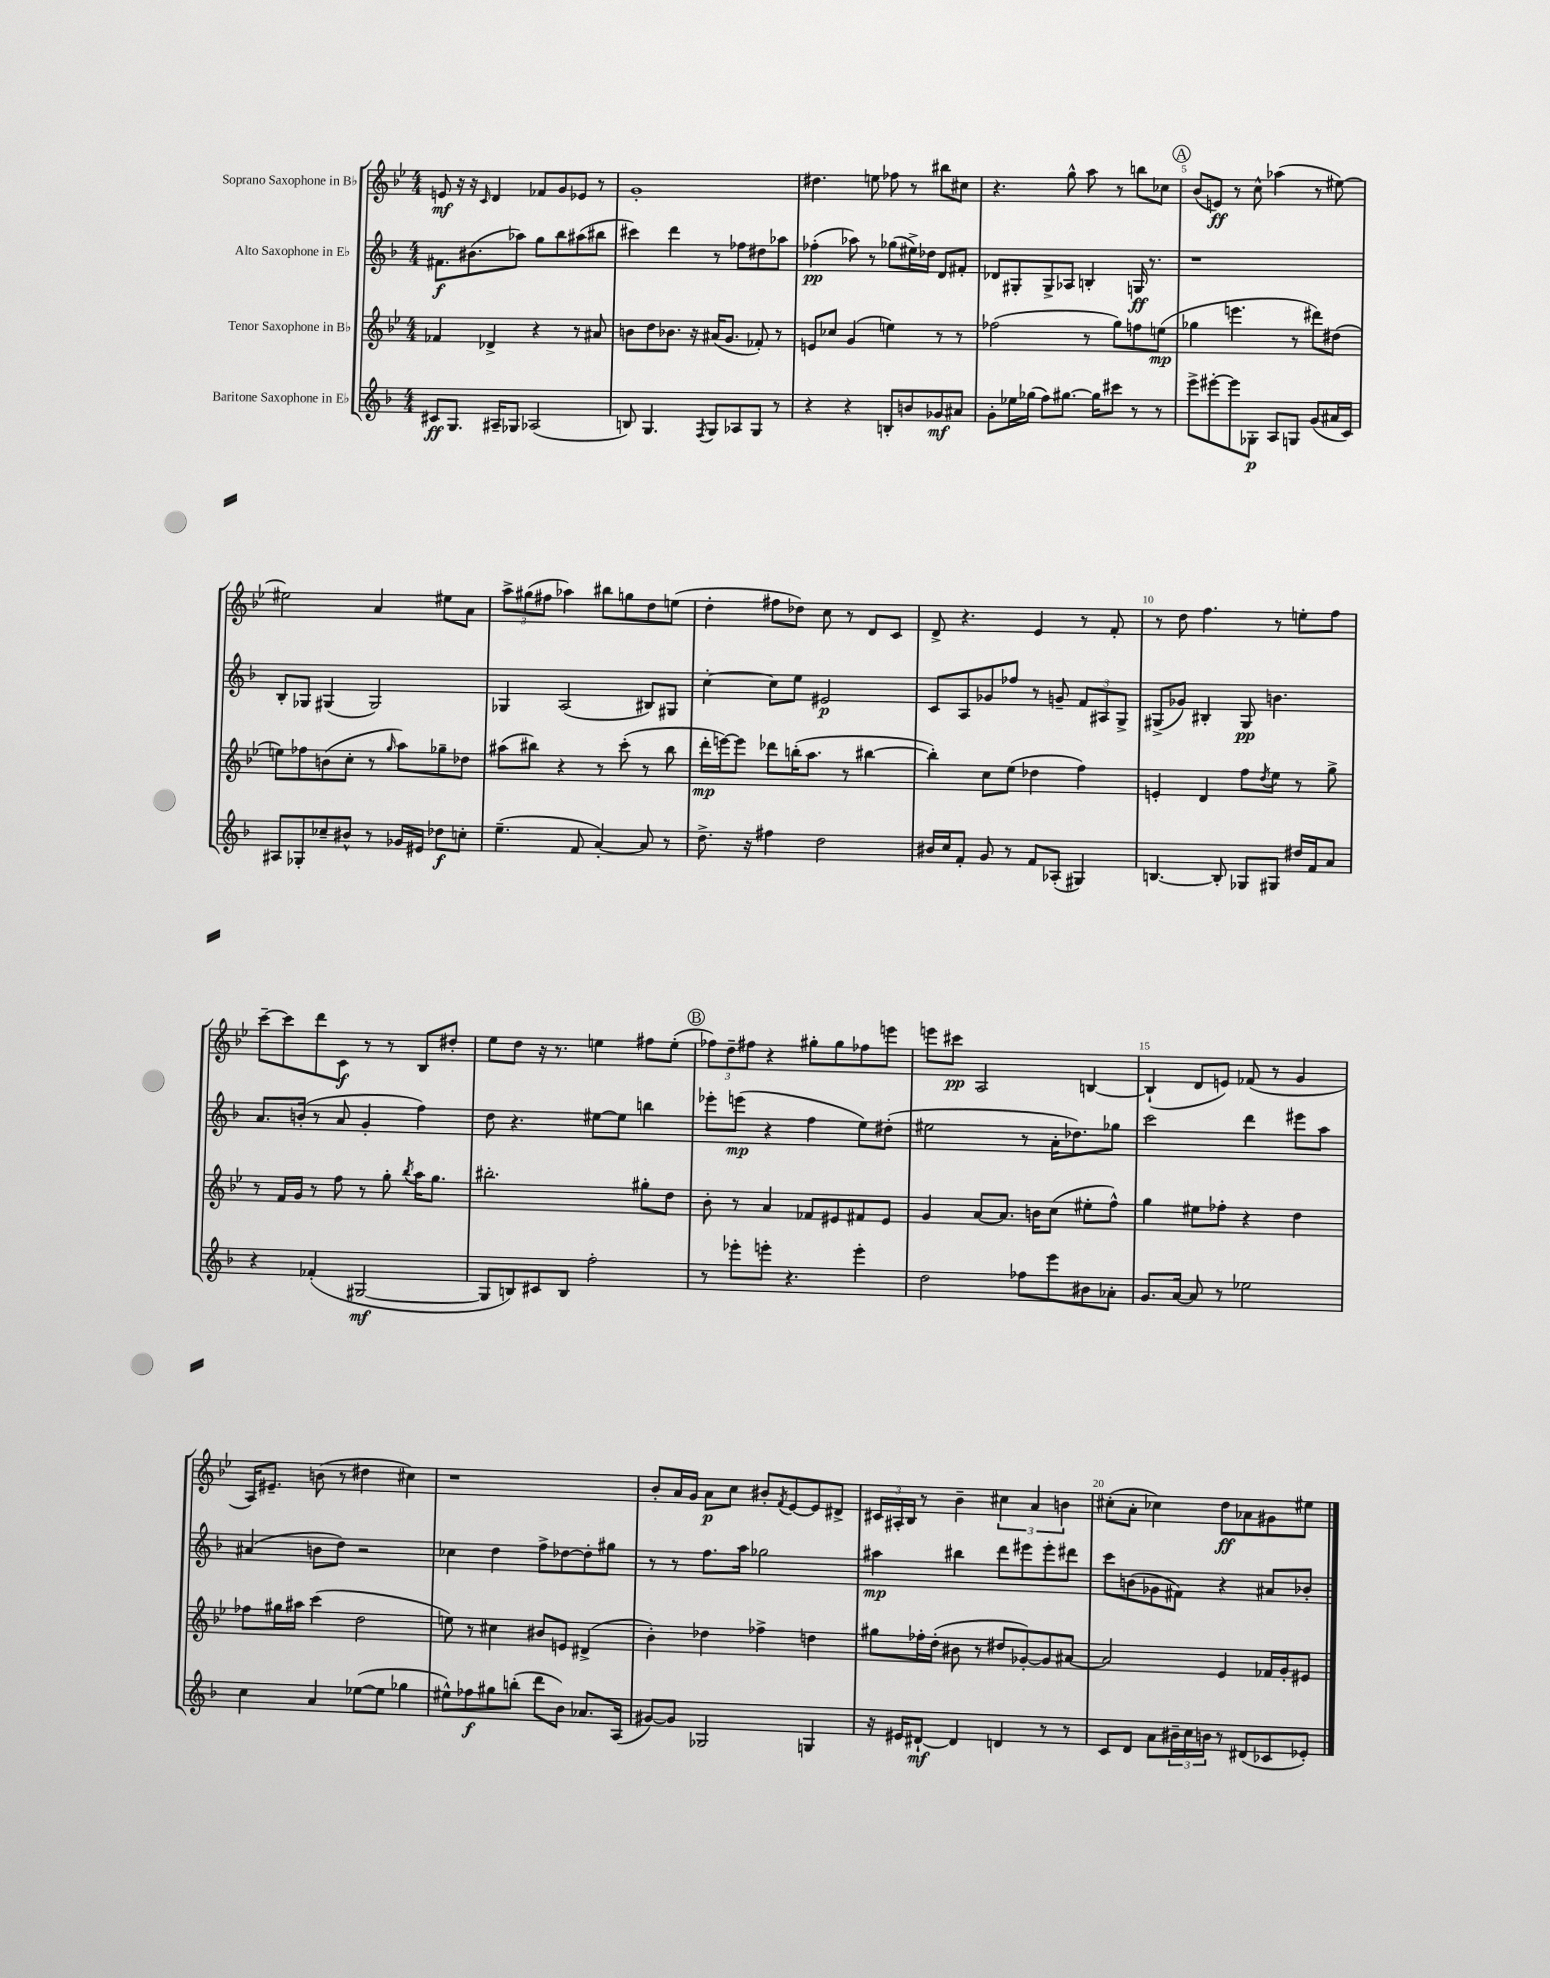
<<
\new StaffGroup <<
\new Staff = "s0" \with { instrumentName = "Soprano Saxophone in Bb" } {
    \clef treble \key bes \major \numericTimeSignature \time 4/4
    e'8\mf r16 r16 \grace { c'16 } d'4 fes'8 g'8 ees'8 r8 |
    g'1-. |
    dis''4. e''8 fes''8 r8 bis''8 cis''8 |
    r4. g''8-^ a''8 r8 b''8 ces''8 |
    \mark \markup { \circle "A" } bes'8( e'8\ff) r8 c''8-^ aes''4( r8 eis''8~) |
    eis''2 a'4 eis''8 a'8 |
    \tuplet 3/2 { a''8-> gis''8( fis''8 } aes''4) bis''8 g''8 d''8 e''8( |
    d''4-. fis''8 des''8) c''8 r8 d'8 c'8 |
    d'8-> r4. ees'4 r8 f'8-. |
    r8 d''8 f''4. r8 e''8-. f''8 |
    c'''8~-- c'''8 d'''8 c'8\f r8 r8 bes8 dis''8-. |
    ees''8 d''8 r16 r8. e''4 fis''8 e''8-.( |
    \mark \markup { \circle "B" } \tuplet 3/2 { fes''8) d''8-- fis''8 } r4 gis''8-. gis''8 fes''8 e'''8 |
    e'''8 cis'''8\pp a2 b4~ |
    b4-!( d'8 e'8) fes'8( r8 g'4 |
    a16) eis'8.-- b'8( r8 dis''4 cis''4) |
    r1 |
    bes'8-. a'16 g'16 a'8\p c''8 bis'8-. \acciaccatura { f'8 } ees'8~ ees'8 dis'8-> |
    \tuplet 3/2 { cis'16 ais16-. bes16 } r8 bes'4-- \tuplet 3/2 { cis''4 a'4 b'4 } |
    cis''8-.( a'8-. ces''4) d''8\ff aes'8 gis'8 eis''8 \bar "|." |
}
\new Staff = "s1" \with { instrumentName = "Alto Saxophone in Eb" } {
    \clef treble \key f \major \numericTimeSignature \time 4/4
    fis'8.\f bis'8.( aes''8) g''8 bes''8 ais''8( bis''8 |
    cis'''4) d'''4 r8 fes''8 dis''8 aes''8 |
    fes''4-.\pp( aes''8) r8 ges''8( eis''16->) des''16 d'8 fis'8-. |
    des'8 gis8-. gis8-> aes8 b4-. g16\ff r8. |
    \mark \markup { \circle "A" } r1 |
    bes8-. ges8 gis4( gis2) |
    ges4 a2( bis8) gis8 |
    c''4~-. c''8 e''8 eis'2\p |
    c'8 a8 ges'8 fes''8 r8 g'8-- \tuplet 3/2 { f'8 ais8 g8-> } |
    gis8->( ges'8) bis4-. gis8\pp b'4. |
    a'8. b'16-.( r8 a'8 g'4-. f''4) |
    d''8 r4. eis''8~ eis''8 b''4 |
    \mark \markup { \circle "B" } ees'''8-. e'''8\mp( r4 f''4 e''8) dis''8-.( |
    eis''2 r8 a'16-. des''8.) ges''8 |
    c'''2 d'''4 eis'''8 a''8 |
    ais'4( b'8 d''8) r2 |
    ces''4 d''4 f''8-> des''8~ des''8-. gis''8 |
    r8 r8 f''8. a''16 ges''2 |
    ais''4\mp bis''4 d'''8 eis'''8 eis'''8-. dis'''8 |
    c'''8 b'8( ges'8 fis'8) r4 ais'8 bes'8-. \bar "|." |
}
\new Staff = "s2" \with { instrumentName = "Tenor Saxophone in Bb" } {
    \clef treble \key bes \major \numericTimeSignature \time 4/4
    fes'4 des'4-> r4 r8 ais'8 |
    b'8 d''8 bes'8. r16 ais'16( g'8. fes'8-.) r8 |
    e'8 ces''8 g'4( e''4) r8 r8 |
    fes''2( r8 g''8) f''8 e''8\mp( |
    \mark \markup { \circle "A" } ges''4 e'''4. r8 dis'''8) dis''8( |
    e''8) fes''8 b'8( c''8-. r8 \grace { g''16 } a''8) ges''8-- des''8 |
    ais''8( bis''8) r4 r8 c'''8-.( r8 bis''8 |
    d'''16-.\mp e'''16~) e'''8 des'''8 b''16-.( a''8. r8 bis''4~ |
    bis''4-.) c''8 ees''8( des''4 f''4) |
    e'4-. d'4 f''8 \acciaccatura { d''8 } ees''8 r8 g''8-> |
    r8 f'16 g'16 r8 f''8 r8 g''8-. \acciaccatura { bes''8 } a''16 g''8. |
    bis''2.-. gis''8-. d''8 |
    \mark \markup { \circle "B" } bes'8-. r8 a'4 fes'8 eis'8 fis'8 eis'8 |
    g'4 a'8~ a'8. b'16 c''8( eis''8-. f''8-^) |
    g''4 eis''8 fes''8-. r4 d''4 |
    fes''8 gis''16 ais''16 c'''4( d''2 |
    e''8) r8 cis''4 bis'8 e'8 dis'4->( |
    bes'4-.) des''4 fes''4-> d''4 |
    gis''8 fes''16-. d''16-.( bis'8 r8 dis''8 ges'8~-.) ges'8 ais'8~ |
    ais'2 ees'4 fes'16 g'16-. eis'8 \bar "|." |
}
\new Staff = "s3" \with { instrumentName = "Baritone Saxophone in Eb" } {
    \clef treble \key f \major \numericTimeSignature \time 4/4
    cis'8\ff g8. ais16-- ges8 aes2( |
    b8) g4. \acciaccatura { f8 } g8 aes8 g8 r8 |
    r4 r4 b8-. b'8 ges'8\mf ais'8 |
    g'8-. ees''16 ges''16( f''8) gis''8.~ gis''16 cis'''8 r8 r8 |
    \mark \markup { \circle "A" } e'''8-> eis'''8~-. eis'''8 ges8-.\p a8 g8 g'8( ais'16 c'16) |
    ais8 ges8-. ces''8-- bis'8-^ r8 ges'16 eis'16 des''8\f c''8-. |
    e''4.--( f'8 a'4~-.) a'8 r8 |
    d''8.-> r16 fis''4 d''2 |
    bis'16 c''16 f'8-. g'8 r8 f'8 aes8-.( gis4) |
    b4.~ b8-. ges8 gis8 dis''16 f'16 a'8 |
    r4 fes'4-.( gis2~\mf |
    gis8 b8) cis'8 b8 f''2-. |
    \mark \markup { \circle "B" } r8 ees'''8-. e'''8-. r4. e'''4-. |
    d''2 fes''8 e'''8 bis'8 aes'8-. |
    g'8. a'16~ a'8 r8 ees''2 |
    c''4 a'4 ees''8~( ees''8 ges''4 |
    eis''8-^) fes''8\f gis''8 b''8-.( d'''8 bes'8) aes'8. a16( |
    gis'8~) gis'8 ges2 g4 |
    r16 eis'16 dis'8~-!\mf dis'4 d'4 r8 r8 |
    c'8 d'8 a'8 \tuplet 3/2 { bis'16-- c''16 b'16 } r8 dis'8( ces'8 ees'8-.) \bar "|." |
}
>>
>>
\layout { \context { \Score \override BarNumber.break-visibility = ##(#f #t #t) barNumberVisibility = #(every-nth-bar-number-visible 5) } }
